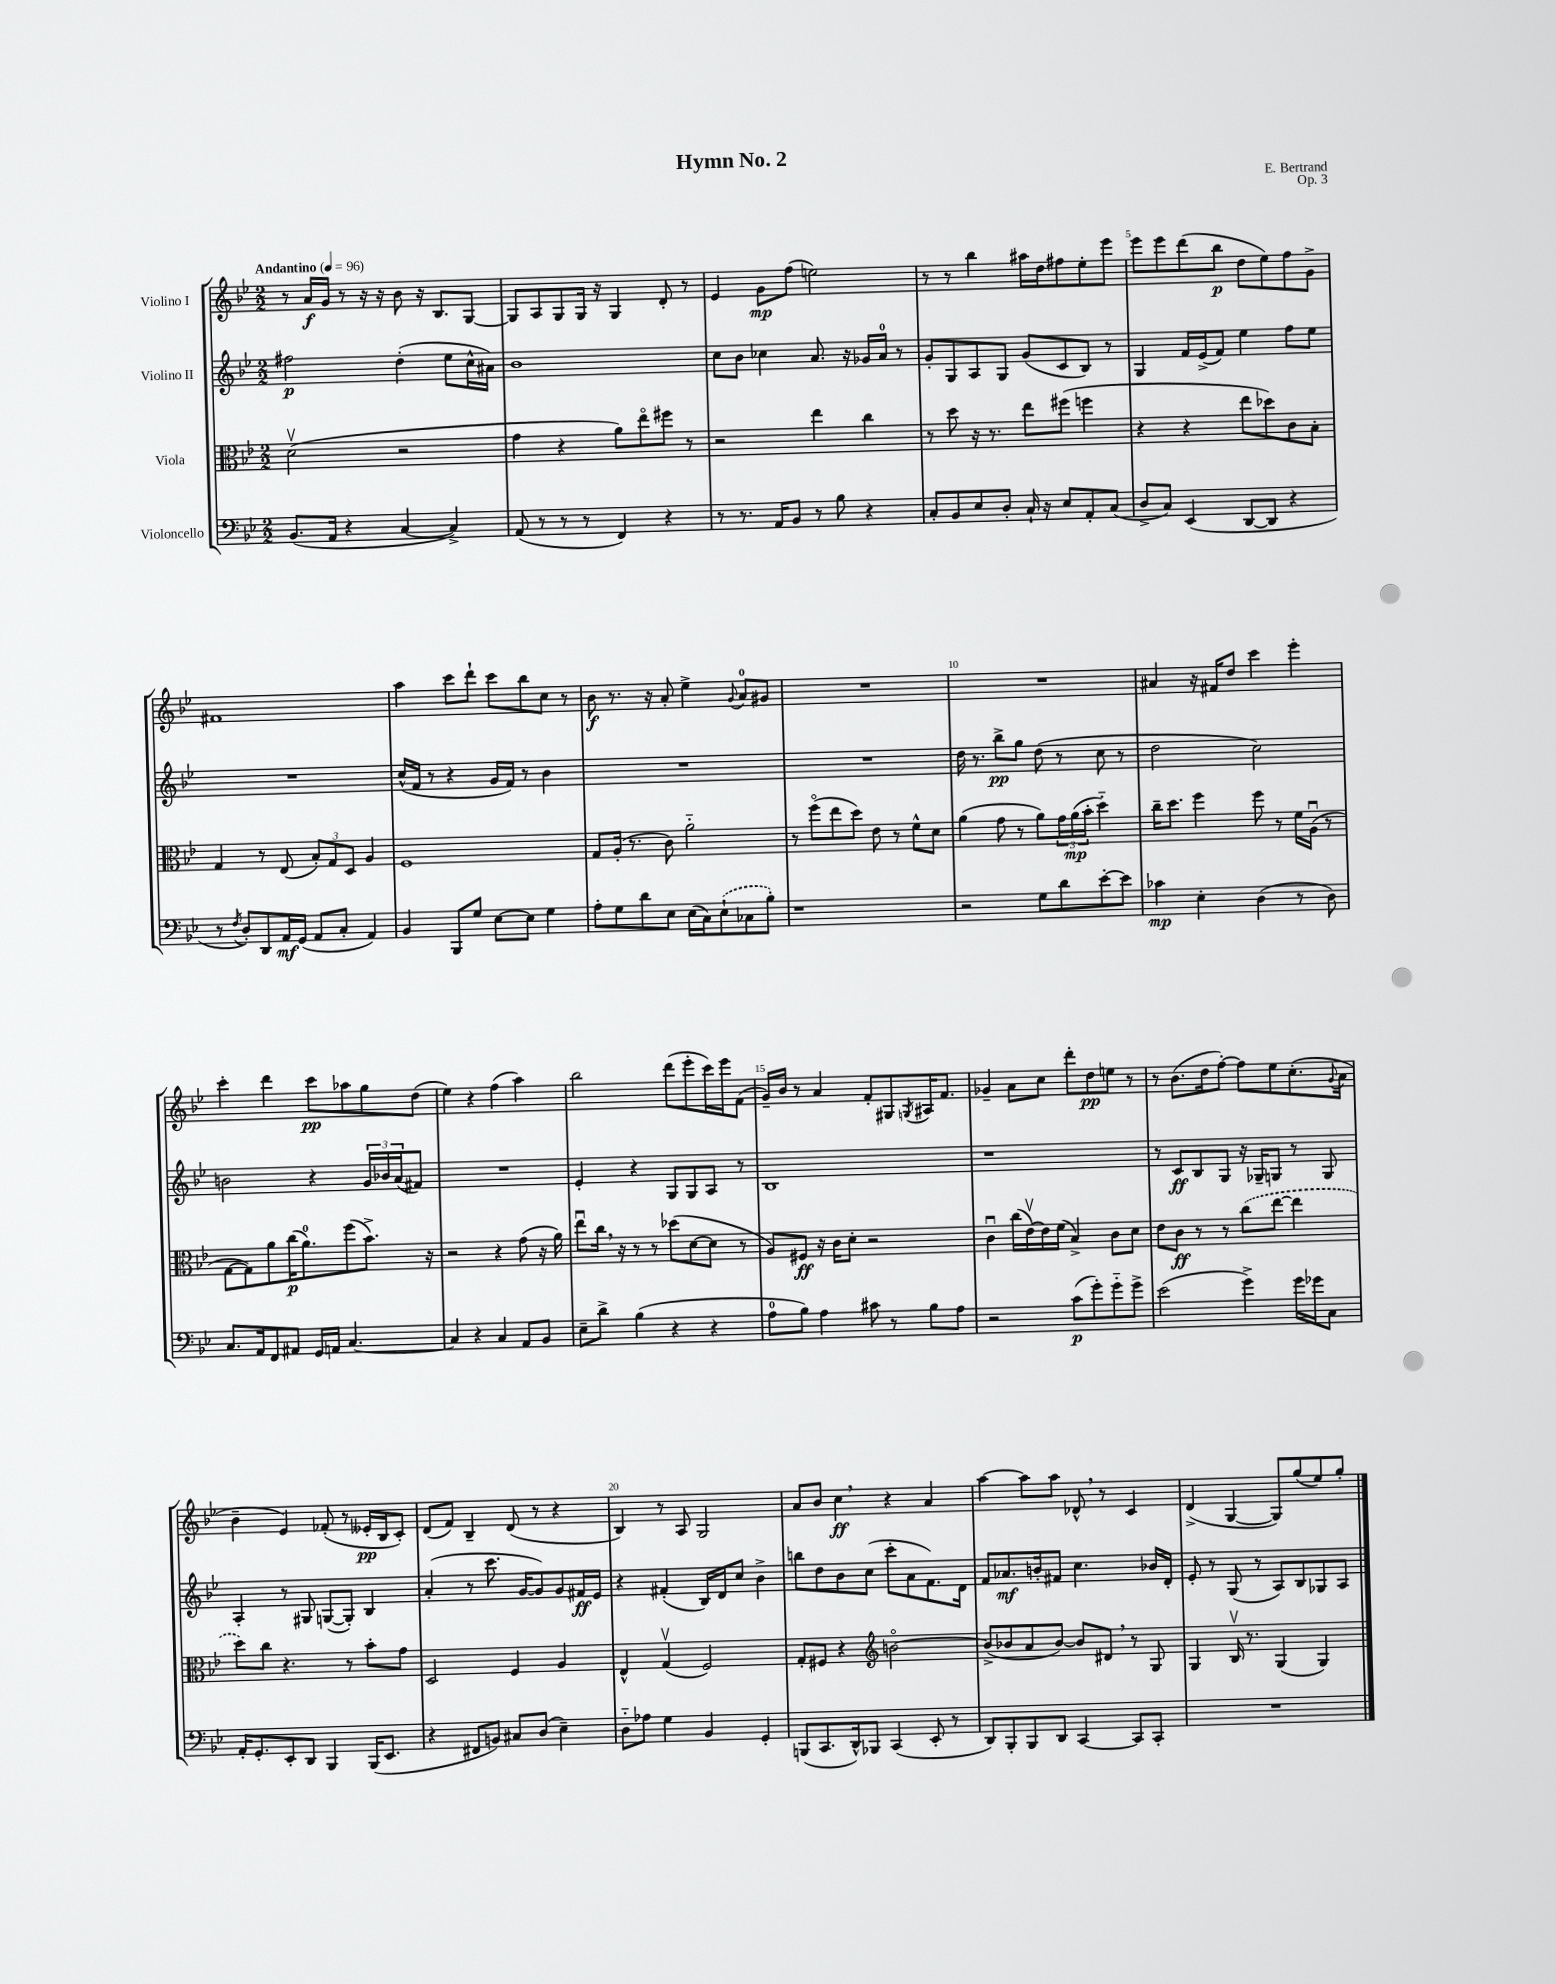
\header { title = "Hymn No. 2" composer = "E. Bertrand" opus = "Op. 3" }
<<
\new StaffGroup <<
\new Staff = "s0" \with { instrumentName = "Violino I" } {
    \clef treble \key bes \major \numericTimeSignature \time 2/2 \tempo "Andantino" 4 = 96
    r8 a'16\f g'16 r8 r16 r16 bes'8 r16 bes8. g8~ |
    g8 a8 g8 g16 r16 g4 d'8-. r8 |
    ees'4 g'8\mp f''8( e''2) |
    r8 r8 bes''4 ais''16 d''16 fis''8 ees''8-. ees'''8 |
    ees'''8 ees'''8 d'''8( bes''8\p d''8 ees''8) f''8 g'8-> |
    fis'1 |
    a''4 c'''8 d'''8-! c'''8 bes''8 c''8 r8 |
    bes'8\f r8. r16 a'8-. ees''4-> \appoggiatura { g'8 } a'8-0 gis'8 |
    R1 |
    R1 |
    ais'4 r16 fis'16 d''8 c'''4 ees'''4-. |
    c'''4-. d'''4 c'''8\pp aes''8 g''8 d''8( |
    ees''4) r4 f''4( a''4) |
    bes''2 d'''8( ees'''8-. c'''16) ees'''16 f'8( |
    g'16--) bes'16 r8 a'4 f'8-. gis8 \acciaccatura { g8 } ais16 f'8. |
    ges'4-- a'8 c''8 d'''8-. d''8\pp e''8 r8 |
    r8 bes'8.( d''16 f''8~-.) f''8 ees''8 c''8.-.( \appoggiatura { g'8 } a'16 |
    bes'4-- ees'4) fes'8-.( r8 eeses'16-.\pp bes16 c'8-.) |
    d'8( f'8) bes4-- d'8( r8 r4 |
    bes4) r8 a8 g2 |
    a'8 bes'8 c''4\ff \breathe r4 a'4 |
    a''4~ a''8 a''8 des'8-^ \breathe r8 c'4 |
    d'4->( g4~ g8) g''8( ees''8) g''8-. \bar "|." |
}
\new Staff = "s1" \with { instrumentName = "Violino II" } {
    \clef treble \key bes \major \numericTimeSignature \time 2/2
    fis''2\p d''4-.( ees''8 c''16-^ ais'16) |
    bes'1 |
    c''8 bes'8 ces''4 a'8. r16 ges'16 a'16-0 r8 |
    g'8-. g8 a8 g8 g'8( c'8 bes8) r8 |
    g4 f'16 ees'16->( f'8) ees''4 f''8 ees''8 |
    R1 |
    c''16-^( f'16 r8 r4 g'16 f'16) r8 bes'4 |
    R1 |
    R1 |
    d''16 r8. bes''8->\pp g''8 d''8( r8 c''8 r8 |
    d''2 c''2) |
    b'2 r4 \tuplet 3/2 { g'16 bes'16 a'16( } fis'8) |
    R1 |
    ees'4-. r4 g8 g8 a8 r8 |
    bes1 |
    r1 |
    r8 c'8\ff bes8 g8 r16 ges16-- g8 r8 g8 |
    a4-. r8 gis8 g8~( g8-.) bes4 |
    a'4-.( r8 c'''8. g'16~ g'8) g'8 fis'16\ff ees'16 |
    r4 fis'4-.( bes16) d'16 c''8 bes'4-> |
    b''8 d''8 bes'8 c''8( c'''8-. a'8 f'8.) d'16 |
    f'8 aes'8.\mf b'16-. fis'8 c''4. bes'16 d'16-. |
    ees'8-. r8 g8( r8 a8) bes8 ges8 a8 \bar "|." |
}
\new Staff = "s2" \with { instrumentName = "Viola" } {
    \clef alto \key bes \major \numericTimeSignature \time 2/2
    d'2\upbow( r2 |
    g'4 r4 a'8) ees''8\flageolet fis''8 r8 |
    r2 ees''4 c''4 |
    r8 d''8 r16 r8. ees''8 fis''8( f''4 |
    r4 r4 ees''8 des''8) c'8 bes8-. |
    g4 r8 ees8( \tuplet 3/2 { bes8-.) g8 d8 } a4 |
    f1 |
    g8 a16-.( r8. c'8) a'2-_ |
    r8 f''8\flageolet( ees''8 d''8) ees'8 r8 f'8-^ d'8 |
    a'4( g'8 r8 a'8) \tuplet 3/2 { g'16 a'16\mp( bes'16-. } d''4-_) |
    c''16-- d''8. f''4 f''8 r8 f'16 a16\downbow( r8 |
    g8~ g8) a'8 c''16\p( a'8.-0) f''8( bes'8.->) r16 |
    r2 r4 g'8( r16 a'16) |
    ees''8\downbow c''16 \breathe r16 r8 r8 des''8( d'8~ d'8 r8 |
    a8) fis8\ff r16 c'16 d'8-. r2 |
    c'4\downbow c''16( ees'16~\upbow) ees'16 f'16( bes4->) c'8 d'8 |
    ees'8 c'8\ff r8 r8 \once \slurDashed c''8( ees''8~ ees''4 |
    d''8) c''8 r4. r8 bes'8-. g'8 |
    d2 f4 a4 |
    ees4-^ g4\upbow( f2) |
    g8-. fis8 r4 \clef treble b'2~\flageolet |
    b'8->( bes'8 a'8 bes'8~) bes'8 dis'8 \breathe r8 g8 |
    g4 bes16\upbow r8. g4( g4) \bar "|." |
}
\new Staff = "s3" \with { instrumentName = "Violoncello" } {
    \clef bass \key bes \major \numericTimeSignature \time 2/2
    bes,8.( a,16 r4 c4~ c4->) |
    a,8( r8 r8 r8 f,4) r4 |
    r8 r8. a,16 bes,8 r8 bes8 r4 |
    c8-. bes,8 ees8 d8-. c16-! r16 ees8 a,8-. c8( |
    d8-> c8) ees,4( d,8~ d,8 r4 |
    r8 \acciaccatura { f8 } d8-.) d,8 a,16\mf g,16( a,8 c8-. a,4) |
    bes,4 bes,,8 g8 ees8~ ees8 g4 |
    a8-. g8 d'8 ees8 ees16( c16) \once \slurDashed ees8-!( ces8 bes8-.) |
    r1 |
    r2 g8 d'8 ees'8~-. ees'8 |
    ces'4\mp ees4-. d4( r8 d8) |
    c8. a,16 f,8 ais,8 g,16 a,16 c4.~ |
    c4 r4 c4 a,8 bes,8 |
    ees8-- d'8-> bes4( r4 r4 |
    a8-0 bes8) a4 cis'8 r8 bes8 a8 |
    r2 c'8\p( g'8-.) g'8-_ g'8-> |
    ees'2( g'4->) g'16 ges'16 c8 |
    a,16-. g,8.-. ees,8-. d,8 bes,,4 bes,,16( ees,8. |
    r4 fis,8 b,8) cis8 d8( ees4--) |
    d8-_ aes8 g4 bes,4 g,4-. |
    b,,8( c,8. d,16-^) bes,,8 c,4( ees,8-. r8 |
    d,8) bes,,8-. bes,,8 d,8 c,4~ c,8 c,8-. |
    R1 \bar "|." |
}
>>
>>
\layout { \context { \Score \override BarNumber.break-visibility = ##(#f #t #t) barNumberVisibility = #(every-nth-bar-number-visible 5) } }
